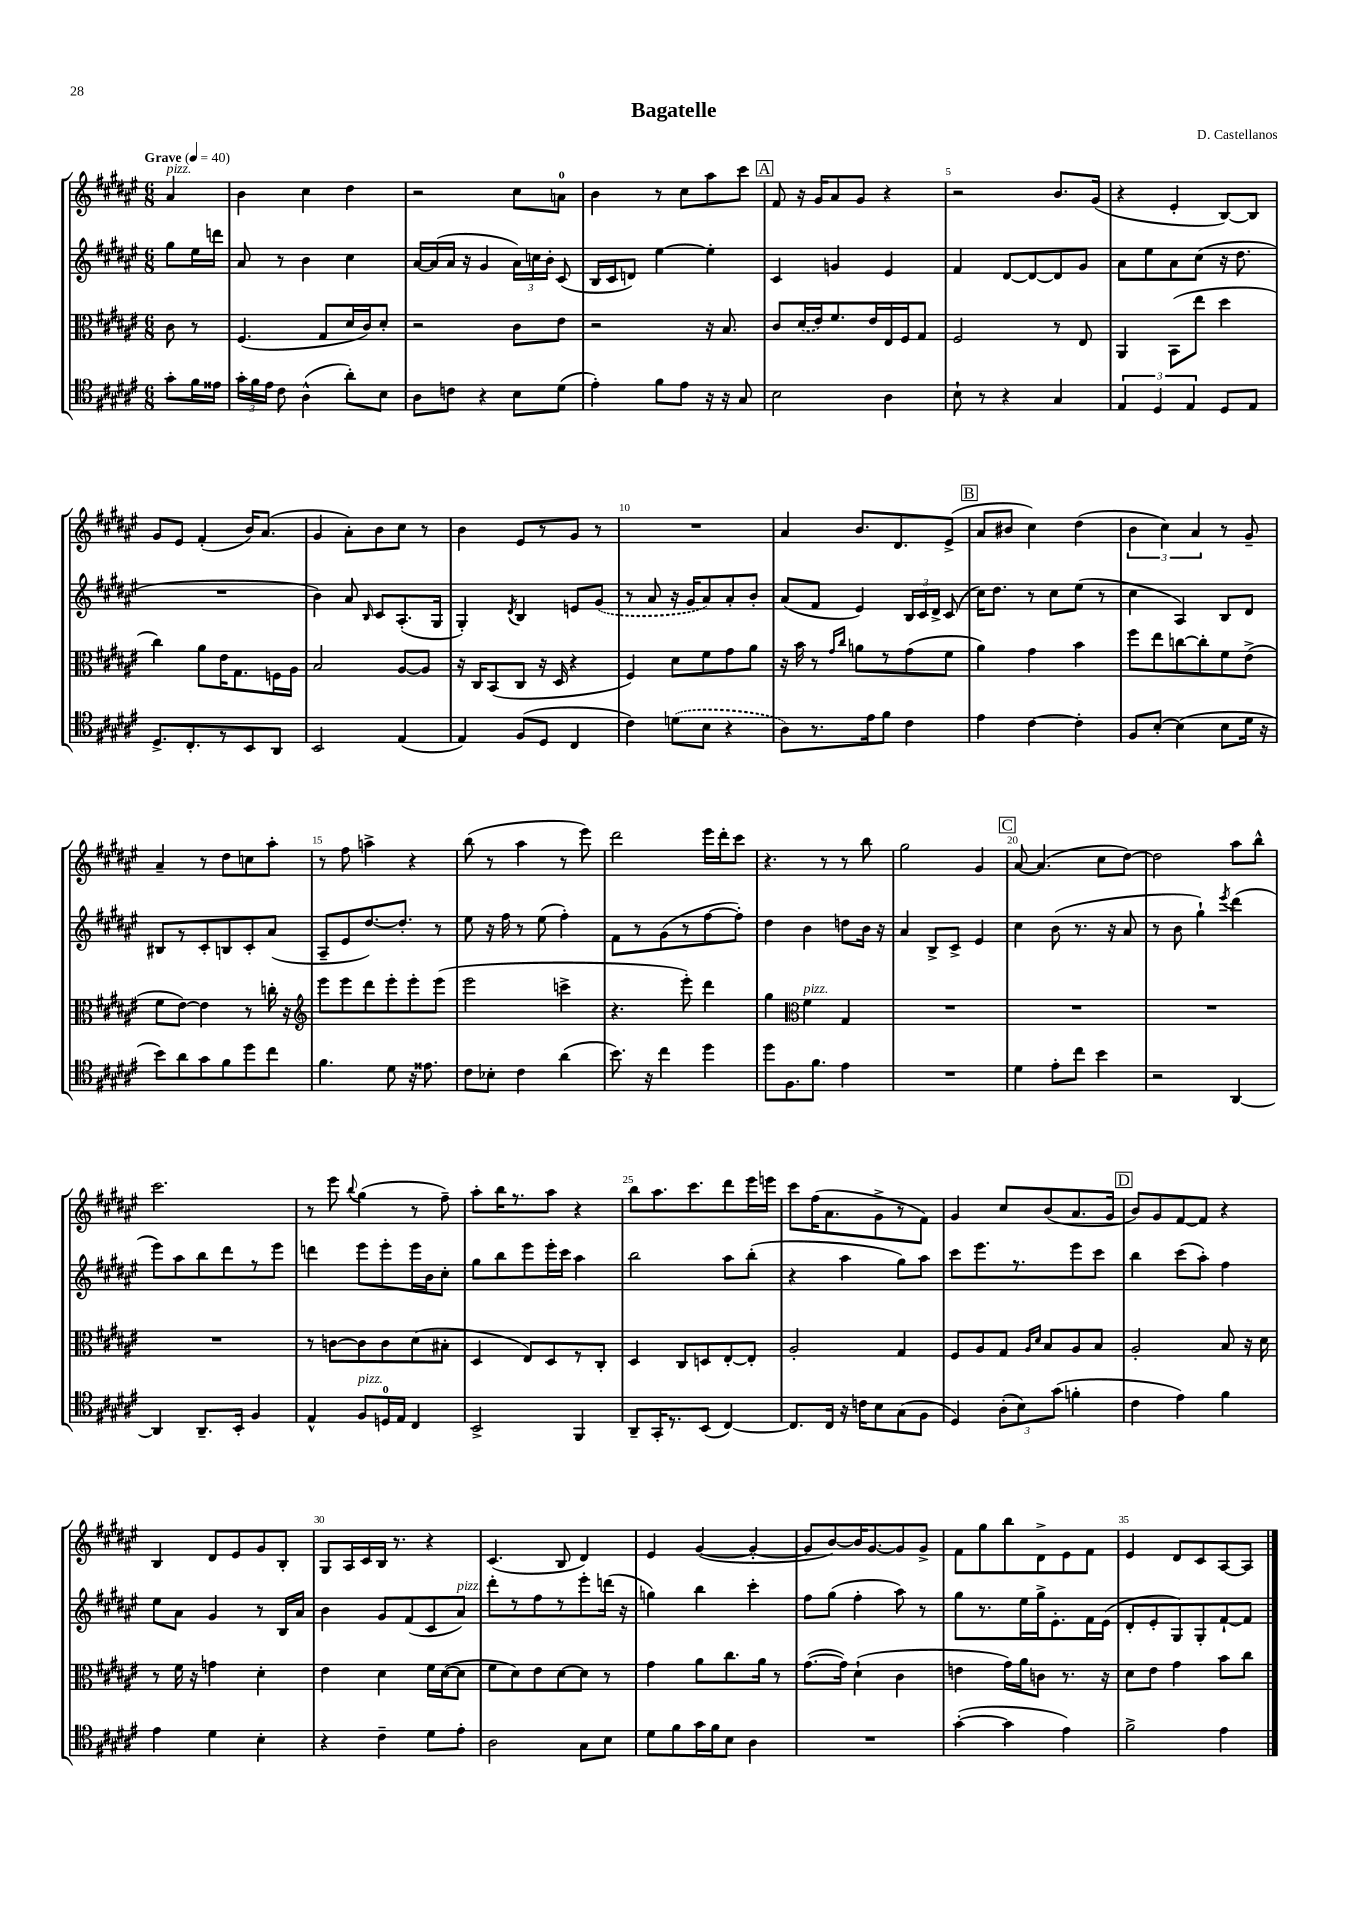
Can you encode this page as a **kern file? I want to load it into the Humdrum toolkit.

**kern	**kern	**kern	**kern
*part4	*part3	*part2	*part1
*staff4	*staff3	*staff2	*staff1
*clefC4	*clefC3	*clefG2	*clefG2
*k[f#c#g#d#a#e#]	*k[f#c#g#d#a#e#]	*k[f#c#g#d#a#e#]	*k[f#c#g#d#a#e#]
*M6/8	*M6/8	*M6/8	*M6/8
*MM40	*MM40	*MM40	*MM40
=	=	=	=
!	!	!	!LO:TX:a:B:t=Grave
!	!	!	!LO:TX:a:i:t=pizz.
8g#'\L	8c#\	8gg#\L	4a#/
16f#\L	8r	16ee#\L	.
16e##X\JJ	.	16dddn\JJ	.
=1	=1	=1	=1
24g#'\LL	(4.F#/	8a#/	4b\
24f#\	.	.	.
24e#\JJ	.	.	.
8c#\	.	8r	.
(4A#^^\	.	4b\	4cc#\
.	8G#/L	.	.
8a#'\L)	16d#/L	4cc#\	4dd#\
.	16c#/J)	.	.
8B\J	8d#'/J	.	.
=2	=2	=2	=2
8A#\L	2r	[16a#/LL	2r
.	.	(16a#/]	.
8cn\J	.	16a#/JJ	.
.	.	16r	.
4r	.	4g#/	.
8B\L	8c#\L	24a#\LL)	8cc#\L
.	.	24ccn\	.
.	.	24b'\JJ	.
(8d#\J	8e#\J	(8c#/	8an\J
=3	=3	=3	=3
4e#'\)	2r	16B/LL	4b\
.	.	16c#/J	.
.	.	8dn/J)	.
8f#\L	.	[4ee#\	8r
8e#\J	.	.	8cc#\L
16r	16r	4ee#'\]	8aa#\
16r	8.B/	.	.
8G#/	.	.	8ccc#\J
!!LO:REH:place=s1:t=A
=4	=4	=4	=4
2B\	8c#/L	4c#/	8f#/
.	(16d#/L	.	16r
.	16e#/J)	.	16g#/KL
.	8.f#/	4gn/	8a#/
.	.	.	8g#/J
.	16e#/L	.	.
4A#\	16E#/	4e#/	4r
.	16F#/J	.	.
.	8G#/J	.	.
=5	=5	=5	=5
8B`\	2F#/	4f#/	2r
8r	.	.	.
4r	.	[8d#/L	.
.	.	8d#/_	.
4G#/	8r	8d#/]	8.b/L
.	8E#/	8g#/J	.
.	.	.	(16g#/Jk
=6	=6	=6	=6
6E#/	4AA#/	8a#\L	4r
.	.	8ee#\	.
6D#/	.	.	.
.	(8BB\L	8a#\	4e#'/
6E#/	.	.	.
.	8ee#\J	(8cc#\J	.
8D#/L	4dd#\	16r	[8B/L)
.	.	8.dd#\	.
8E#/J	.	.	8B/J]
!!LO:LB:g=z
=7	=7	=7	=7
8.D#^/L	4cc#\)	2.r	8g#/L
.	.	.	8e#/J
8.C#'/	.	.	.
.	8a#\L	.	(4f#'/
8r	16e#\K	.	.
.	8.G#\	.	.
8BB/	.	.	16b/KL)
.	.	.	(8.a#/J
8AA#/J	16Fn\L	.	.
.	16A#\JJ	.	.
=8	=8	=8	=8
2BB/	2B/	4b\)	4g#/
.	.	8a#/	8a#'\L)
.	.	16qqB/	.
.	.	8c#/L	8b\
(4E#/	[8A#/L	(8.A#'/	8cc#\J
.	8A#/J]	.	8r
.	.	16G#/Jk	.
=9	=9	=9	=9
4E#/)	16r	4G#'/)	4b\
.	16C#/KL	.	.
.	(8BB/	.	.
.	.	8qd#/	.
(8F#/L	8C#/J	4B/	8e#/L
8D#/J	16r	.	8r
.	16D#/	.	.
4C#/	4r	8en/L	8g#/J
.	.	(8g#/J	8r
=10	=10	=10	=10
4c#\)	4F#/)	8r	2.r
.	.	8a#/	.
(8dn\L	8d#\L	16r	.
.	.	16g#/KL	.
8B\J	8f#\	8a#/)	.
4r	8g#\	8a#'/	.
.	8a#\J	8b'/J	.
=11	=11	=11	=11
8A#\L)	16r	(8a#/L	4a#/
.	16b\	.	.
8.r	8r	8f#/J	.
.	16qqg#/LL	.	.
.	16qqcc#/JJ	.	.
.	8an\L	4e#/)	8.b/L
16e#\k	.	.	.
8f#\J	8r	.	.
.	.	.	8.d#/
4c#\	(8g#\	24B/LL	.
.	.	24c#/	.
.	.	24d#^/JJ	.
.	8f#\J	(8c#/	(8e#^/J
!!LO:REH:place=s1:t=B
=12	=12	=12	=12
4e#\	4a#\)	16cc#\KL)	8a#/L
.	.	8.dd#\J	.
.	.	.	8b#X/J
[4c#\	4g#\	8r	4cc#\)
.	.	8cc#\L	.
4c#'\]	4b\	(8ee#\J	(4dd#\
.	.	8r	.
=13	=13	=13	=13
8F#/L	8ff#\L	4cc#\	6b\
[8B'/J	8ee#\	.	.
.	.	.	6cc#\)
(4B\]	[8ccn\	4A#/)	.
.	.	.	6a#/
.	8cc'\]	.	.
8B\L	8f#\	8B/L	8r
16d#\Jk	(8e#^\J	8d#/J	8g#~/
16r	.	.	.
!!LO:LB:g=z
=14	=14	=14	=14
8b\L)	8f#\L	8B#X/L	4a#~/
8a#\	[8e#\J)	8r	.
8g#\	4e#\]	8c#'/	8r
8f#\	.	8Bn/	8dd#\L
8dd#\	8r	8c#'/	8ccn\
8cc#\J	16ccn'\	(8a#/J	8aa#'\J
.	16r	.	.
=15	=15	=15	=15
*	*clefG2	*	*
4.f#\	8eee#\L	8A#~/L	8r
.	8eee#\	8e#/	8ff#\
.	8ddd#\	[8.dd#/)	4aan^\
8d#\	8eee#'\	.	.
.	.	8.dd#'/J]	.
16r	8eee#'\	.	4r
8.e##X\	.	.	.
.	(8eee#\J	8r	.
=16	=16	=16	=16
8c#\L	2eee#\	8ee#\	(8bb\
8B-X'\J	.	16r	8r
.	.	16ff#\	.
4c#\	.	8r	4aa#\
.	.	(8ee#\	.
(4a#\	4cccn^\	4ff#'\)	8r
.	.	.	8eee#\)
=17	=17	=17	=17
8.b\)	4.r	8f#\L	2ddd#\
.	.	8r	.
16r	.	.	.
4cc#\	.	(8g#\	.
.	8eee#'\)	8r	.
4dd#\	4ddd#\	[8ff#\	16eee#\LL
.	.	.	16ddd#'\J
.	.	8ff#'\J])	8ccc#\J
=18	=18	=18	=18
8dd#\L	4gg#\	4dd#\	4.r
8.F#\	.	.	.
*	*clefC3	*	*
!	!LO:TX:a:i:t=pizz.	!	!
.	4f#\	4b\	.
8.f#\J	.	.	.
.	.	.	8r
4e#\	4G#/	8ddn\L	8r
.	.	16b\Jk	8bb\
.	.	16r	.
=19	=19	=19	=19
2.r	2.r	4a#/	2gg#\
.	.	8B^/L	.
.	.	8c#^/J	.
.	.	4e#/	4g#/
!!LO:REH:place=s1:t=C
=20	=20	=20	=20
4d#\	2.r	4cc#\	[8a#/
.	.	.	(4.a#/]
8e#'\L	.	(8b\	.
8cc#\J	.	8.r	.
4b\	.	.	8cc#\L
.	.	16r	.
.	.	8a#/	[8dd#\J)
=21	=21	=21	=21
2r	2.r	8r	2dd#\]
.	.	8b\	.
.	.	4gg#`\)	.
.	.	8qeee#/	.
[4AA#/	.	(4ddd#\	8aa#\L
.	.	.	8bb^^\J
!!LO:LB:g=z
=22	=22	=22	=22
4AA#/]	2.r	8eee#\L)	2.ccc#\
.	.	8aa#\	.
8.AA#~/L	.	8bb\	.
.	.	8ddd#\	.
16BB'/Jk	.	.	.
4F#/	.	8r	.
.	.	8eee#\J	.
=23	=23	=23	=23
4E#^^/	8r	4dddn\	8r
.	[8cn\L	.	8eee#\
.	.	.	8qqbb/
!LO:TX:a:i:t=pizz.	!	!	!
8F#/L	8c\]	8eee#\L	(4gg#\
16Dn/L	8c\	8eee#'\	.
16E#/JJ	.	.	.
4C#/	(8d#\	16eee#\L	8r
.	.	16b\J	.
.	8B#X'\J	8cc#'\J	8ff#~\)
=24	=24	=24	=24
2BB^/	4D#/	8gg#\L	8aa#'\L
.	.	8bb\	16bb\K
.	.	.	8.r
.	8E#/L)	8eee#\	.
.	8D#/	16eee#'\L	8aa#\J
.	.	16ccc#\JJ	.
4FF#/	8r	4aa#\	4r
.	8C#'/J	.	.
=25	=25	=25	=25
8AA#~/L	4D#/	2bb\	8bb\L
16GG#'/K	.	.	8.aa#\
8.r	.	.	.
.	8C#/L	.	.
.	.	.	8.ccc#\
(8BB/J	8Dn/	.	.
[4C#/)	[8E#'/	8aa#\L	8ddd#\
.	8E#'/J]	(8bb'\J	16eee#\L
.	.	.	16eeen\JJ
=26	=26	=26	=26
8.C#/L]	2A#'/	4r	8ccc#\L
.	.	.	(16ff#\K
16C#/Jk	.	.	8.a#\
16r	.	4aa#\	.
16cn\KL	.	.	.
8B\	.	.	8g#^\
(8G#\	4G#/	8gg#\L)	8r
8F#\J	.	8aa#\J	8f#\J)
=27	=27	=27	=27
4D#/)	8F#/L	8ccc#\L	4g#/
.	8A#/	8.eee#\	.
(12A#'\L	8G#/J	.	8cc#/L
.	.	8.r	.
12B\)	.	.	.
.	16qqA#/LL	.	.
.	16qqd#/JJ	.	.
.	8B/L	.	(8b/
(12g#\J	.	.	.
4fn'\	8A#/	8eee#\	8.a#/
.	8B/J	8ccc#\J	.
.	.	.	16g#/Jk
!!LO:REH:place=s1:t=D
=28	=28	=28	=28
4c#\	2A#'/	4bb\	8b/L)
.	.	.	8g#/
4e#\)	.	(8ccc#\L	[8f#/
.	.	8aa#'\J)	8f#/J]
4f#\	8B/	4ff#\	4r
.	16r	.	.
.	16d#\	.	.
!!LO:LB:g=z
=29	=29	=29	=29
4e#\	8r	8ee#\L	4B/
.	16f#\	8a#\J	.
.	16r	.	.
4d#\	4gn\	4g#/	8d#/L
.	.	.	8e#/
4B'\	4d#'\	8r	8g#/
.	.	16B/LL	8B'/J
.	.	16a#/JJ	.
=30	=30	=30	=30
4r	4e#\	4b\	8G#/L
.	.	.	16A#/L
.	.	.	16c#/
4c#~\	4d#\	8g#/L	16B/JJ
.	.	.	8.r
.	.	(8f#/	.
8d#\L	16f#\LL	8c#/	4r
.	([16d#\J	.	.
!	!	!LO:TX:a:i:t=pizz.	!
8e#'\J	8d#\J]	8a#/J)	.
=31	=31	=31	=31
2A#\	8f#\L	8ddd#'\L	(4.c#/
.	8d#\)	8r	.
.	8e#\	8ff#\	.
.	[8d#\	8r	8B/
8G#\L	8d#\J]	8eee#'\	4d#/)
8B\J	8r	(16dddn\Jk	.
.	.	16r	.
=32	=32	=32	=32
8d#\L	4g#\	4ggn\)	4e#/
8f#\	.	.	.
16g#\L	8a#\L	4bb\	([4g#/
16f#\J	.	.	.
8B\J	8.cc#\	.	.
4A#\	.	4ccc#'\	4g#'/_
.	16a#\Jk	.	.
.	8r	.	.
=33	=33	=33	=33
2.r	([8.g#\L	8ff#\L	8g#/L]
.	.	(8gg#\J	[8b/)
.	16g#\Jk])	.	.
.	(4d#`\	4ff#'\	16b/K]
.	.	.	[8.g#/
.	4c#\	8aa#\)	8g#/]
.	.	8r	8g#^/J
=34	=34	=34	=34
([4g#'\	4en\	8gg#\L	8f#\L
.	.	8.r	8gg#\
4g#\]	16g#\LL)	.	8bb\
.	16a#\J	16ee#\L	.
.	8cn\J	16gg#^\J	8d#^\
.	.	8.e#'\	.
4e#\)	8.r	.	8e#\
.	.	16f#\L	8f#\J
.	16r	(16e#\JJ	.
=35	=35	=35	=35
2f#^\	8d#\L	8d#'/L	4e#/
.	8e#\J	8e#'/	.
.	4g#\	8G#/)	8d#/L
.	.	8G#'/	8c#/
4e#\	8b\L	[8f#`/	[8A#/
.	8cc#\J	8f#/J]	8A#/J]
==	==	==	==
*-	*-	*-	*-
